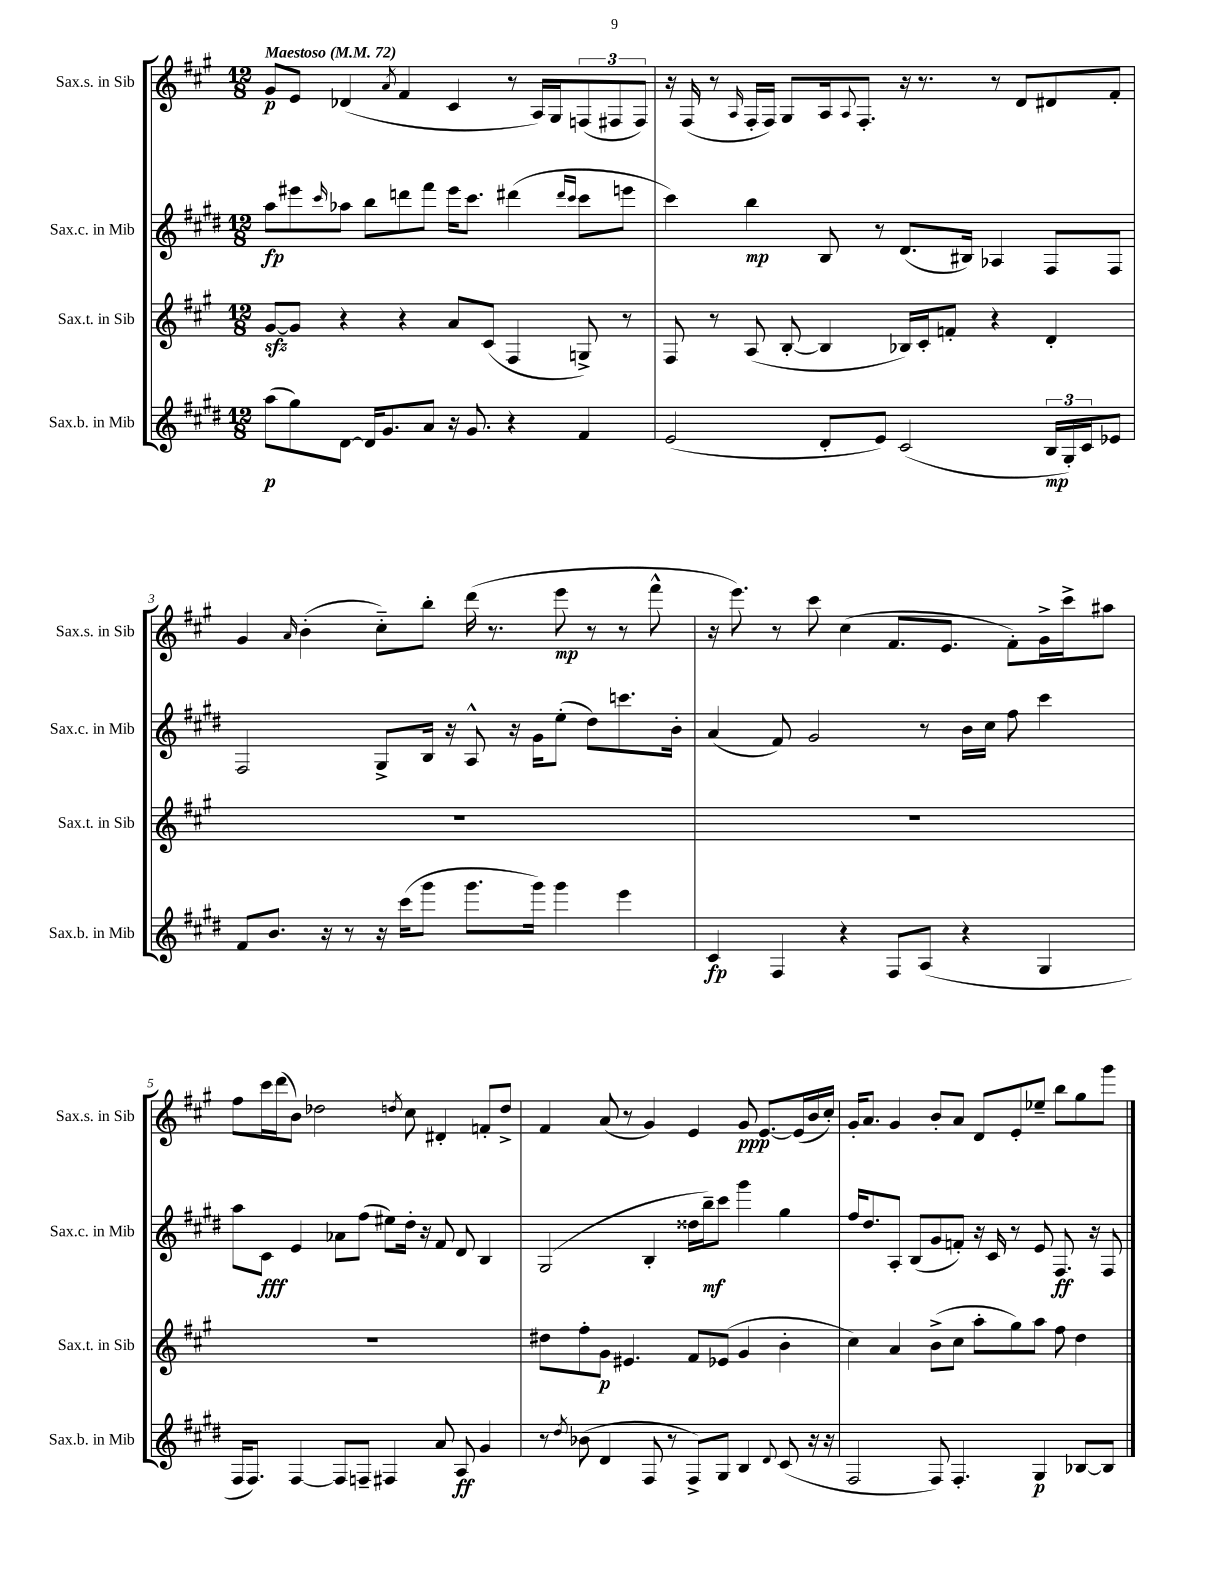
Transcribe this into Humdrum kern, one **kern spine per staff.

**kern	**dynam	**kern	**dynam	**kern	**dynam	**kern	**dynam
*part4	*part4	*part3	*part3	*part2	*part2	*part1	*part1
*staff4	*staff4	*staff3	*staff3	*staff2	*staff2	*staff1	*staff1
*I"Sax.b. in Mib	*	*I"Sax.t. in Sib	*	*I"Sax.c. in Mib	*	*I"Sax.s. in Sib	*
*I'Sax.b. in Mib	*	*I'Sax.t. in Sib	*	*I'Sax.c. in Mib	*	*I'Sax.s. in Sib	*
*clefG2	*	*clefG2	*	*clefG2	*	*clefG2	*
*k[f#c#g#d#]	*	*k[f#c#g#]	*	*k[f#c#g#d#]	*	*k[f#c#g#]	*
*M12/8	*	*M12/8	*	*M12/8	*	*M12/8	*
*MM72	*	*MM72	*	*MM72	*	*MM72	*
=1	=1	=1	=1	=1	=1	=1	=1
!	!	!	!	!	!	!LO:TX:a:B:t=Maestoso	!
(8aa\L	p	[8g#zz/L	.	8aa\L	fp	8g#/L	p
8gg#\)	.	8g#/J]	.	8eee#X\	.	8e/J	.
.	.	.	.	16qqccc#/	.	.	.
[8d#\J	.	4r	.	8aa-X\J	.	(4d-X/	.
16d#/KL]	.	.	.	8bb\L	.	.	.
8.g#/	.	.	.	.	.	.	.
.	.	.	.	.	.	8qa/	.
.	.	4r	.	8dddn\	.	4f#/	.
8a/J	.	.	.	8fff#\J	.	.	.
16r	.	8a/L	.	16eee#\KL	.	4c#/	.
8.g#/	.	.	.	8.ccc#\J	.	.	.
.	.	(8c#/J	.	.	.	.	.
4r	.	4F#/	.	(4ddd#X\	.	8r	.
.	.	.	.	.	.	16A/LL)	.
.	.	.	.	.	.	16G#/J	.
.	.	.	.	16qqddd#/LL	.	.	.
.	.	.	.	16qqccc#/JJ	.	.	.
4f#/	.	8Gn^/)	.	8ccc#\L	.	(12Fn/	.
.	.	.	.	.	.	12F#X/	.
.	.	8r	.	8eeen\J	.	.	.
.	.	.	.	.	.	12F#/J)	.
=2	=2	=2	=2	=2	=2	=2	=2
(2e/	.	8F#/	.	4ccc#\)	.	16r	.
.	.	.	.	.	.	(16F#/	.
.	.	8r	.	.	.	8r	.
.	.	.	.	.	.	16qqA/	.
.	.	(8A/	.	4bb\	mp	16F#'/LL	.
.	.	.	.	.	.	16F#/JJ)	.
.	.	[8B'/	.	.	.	8G#/L	.
8d#'/L	.	4B/]	.	8B/	.	16A/k	.
.	.	.	.	.	.	8qqA/	.
.	.	.	.	.	.	8.F#'/J	.
8e/J)	.	.	.	8r	.	.	.
(2c#/	.	16B-X/LL)	.	(8.d#/L	.	16r	.
.	.	16c#'/J	.	.	.	8.r	.
.	.	8fn'/J	.	.	.	.	.
.	.	.	.	16B#X/Jk)	.	.	.
.	.	4r	.	4A-X/	.	8r	.
.	.	.	.	.	.	8d/L	.
24B/LL	mp	4d'/	.	8F#/L	.	8d#X/	.
24G#'/)	.	.	.	.	.	.	.
24c#/J	.	.	.	.	.	.	.
8e-X/J	.	.	.	8F#/J	.	8f#'/J	.
!!LO:LB:g=z
=3	=3	=3	=3	=3	=3	=3	=3
8f#/L	.	1.r	.	2F#/	.	4g#/	.
8.b/J	.	.	.	.	.	.	.
.	.	.	.	.	.	16qqa/	.
.	.	.	.	.	.	(4b'\	.
16r	.	.	.	.	.	.	.
8r	.	.	.	.	.	.	.
16r	.	.	.	8G#^/L	.	8cc#\L)	.
(16ccc#\KL	.	.	.	.	.	.	.
8ggg#\J	.	.	.	16B/Jk	.	8bb'\J	.
.	.	.	.	16r	.	.	.
8.ggg#\L	.	.	.	8A^^/	.	(16ddd\	.
.	.	.	.	.	.	8.r	.
.	.	.	.	16r	.	.	.
16ggg#\Jk)	.	.	.	16g#\KL	.	.	.
4ggg#\	.	.	.	(8ee'\J	.	8eee\	mp
.	.	.	.	8dd#\L)	.	8r	.
4eee\	.	.	.	8.cccn\	.	8r	.
.	.	.	.	.	.	8fff#^^\	.
.	.	.	.	16b'\Jk	.	.	.
=4	=4	=4	=4	=4	=4	=4	=4
4c#/	fp	1.r	.	(4a/	.	16r	.
.	.	.	.	.	.	8.eee\)	.
4F#/	.	.	.	8f#/)	.	8r	.
.	.	.	.	2g#/	.	8ccc#\	.
4r	.	.	.	.	.	(4cc#\	.
8F#/L	.	.	.	.	.	8.f#/L	.
(8A/J	.	.	.	8r	.	.	.
.	.	.	.	.	.	8.e/J	.
4r	.	.	.	16b\LL	.	.	.
.	.	.	.	16cc#\JJ	.	.	.
.	.	.	.	8ff#\	.	8f#'\L)	.
4G#/	.	.	.	4ccc#\	.	16g#^\L	.
.	.	.	.	.	.	16ccc#^\J	.
.	.	.	.	.	.	8aa#X\J	.
!!LO:LB:g=z
=5	=5	=5	=5	=5	=5	=5	=5
16F#/KL	.	1.r	.	8aa\L	.	8ff#\L	.
8.F#/J)	.	.	.	.	.	.	.
.	.	.	.	8c#\J	fff	16ccc#\L	.
.	.	.	.	.	.	(16ddd\J	.
[4F#/	.	.	.	4e/	.	8b\J)	.
.	.	.	.	.	.	2dd-X\	.
8F#/L]	.	.	.	8a-X\L	.	.	.
8Fn~/J	.	.	.	(8ff#\J	.	.	.
4F#X/	.	.	.	8ee#X\L)	.	.	.
.	.	.	.	.	.	8qddn/	.
.	.	.	.	16dd#'\Jk	.	8cc#\	.
.	.	.	.	16r	.	.	.
8a/	.	.	.	8f#/	.	4d#X'/	.
8A/	ff	.	.	8d#/	.	.	.
4g#/	.	.	.	4B/	.	8fn'/L	.
.	.	.	.	.	.	8dd^/J	.
=6	=6	=6	=6	=6	=6	=6	=6
8r	.	8dd#X\L	.	(2G#/	.	4f#/	.
8qdd#/	.	.	.	.	.	.	.
(8b-X\	.	8ff#'\	.	.	.	.	.
4d#/	.	8g#\J	p	.	.	(8a/	.
.	.	4.e#X/	.	.	.	8r	.
8F#/	.	.	.	4B'/	.	4g#/)	.
8r	.	.	.	.	.	.	.
8F#^/L)	.	8f#/L	.	16dd##X\LL	.	4e/	.
.	.	.	.	16bb~\J)	mf	.	.
8G#/J	.	(8e-X/J	.	8ccc#\J	.	.	.
4B/	.	4g#/	.	4ggg#\	.	8g#/	ppp
.	.	.	.	.	.	[8.e/L	.
8qqd#/	.	.	.	.	.	.	.
(8c#/	.	4b'\	.	4gg#\	.	.	.
.	.	.	.	.	.	(16e/L]	.
16r	.	.	.	.	.	16b/	.
16r	.	.	.	.	.	16cc#'/JJ)	.
=7	=7	=7	=7	=7	=7	=7	=7
2F#/	.	4cc#\)	.	16ff#/KL	.	16g#'/KL	.
.	.	.	.	8.dd#/	.	8.a/J	.
.	.	4a/	.	8A'/J	.	4g#/	.
.	.	.	.	(8B/L	.	.	.
8F#/)	.	(8b^\L	.	8g#/	.	8b'/L	.
4.F#'/	.	8cc#\J	.	8fn'/J)	.	8a/J	.
.	.	8aa'\L	.	16r	.	8d/L	.
.	.	.	.	16c#/	.	.	.
.	.	8gg#\)	.	8r	.	8e'/	.
4G#/	p	8aa\J	.	8e/	.	8ee-X~/J	.
.	.	8ff#\	.	8.F#/	ff	8bb\L	.
[8B-X/L	.	4dd\	.	.	.	8gg#\	.
.	.	.	.	16r	.	.	.
8B-/J]	.	.	.	8F#/	.	8ggg#\J	.
==	==	==	==	==	==	==	==
*-	*-	*-	*-	*-	*-	*-	*-
